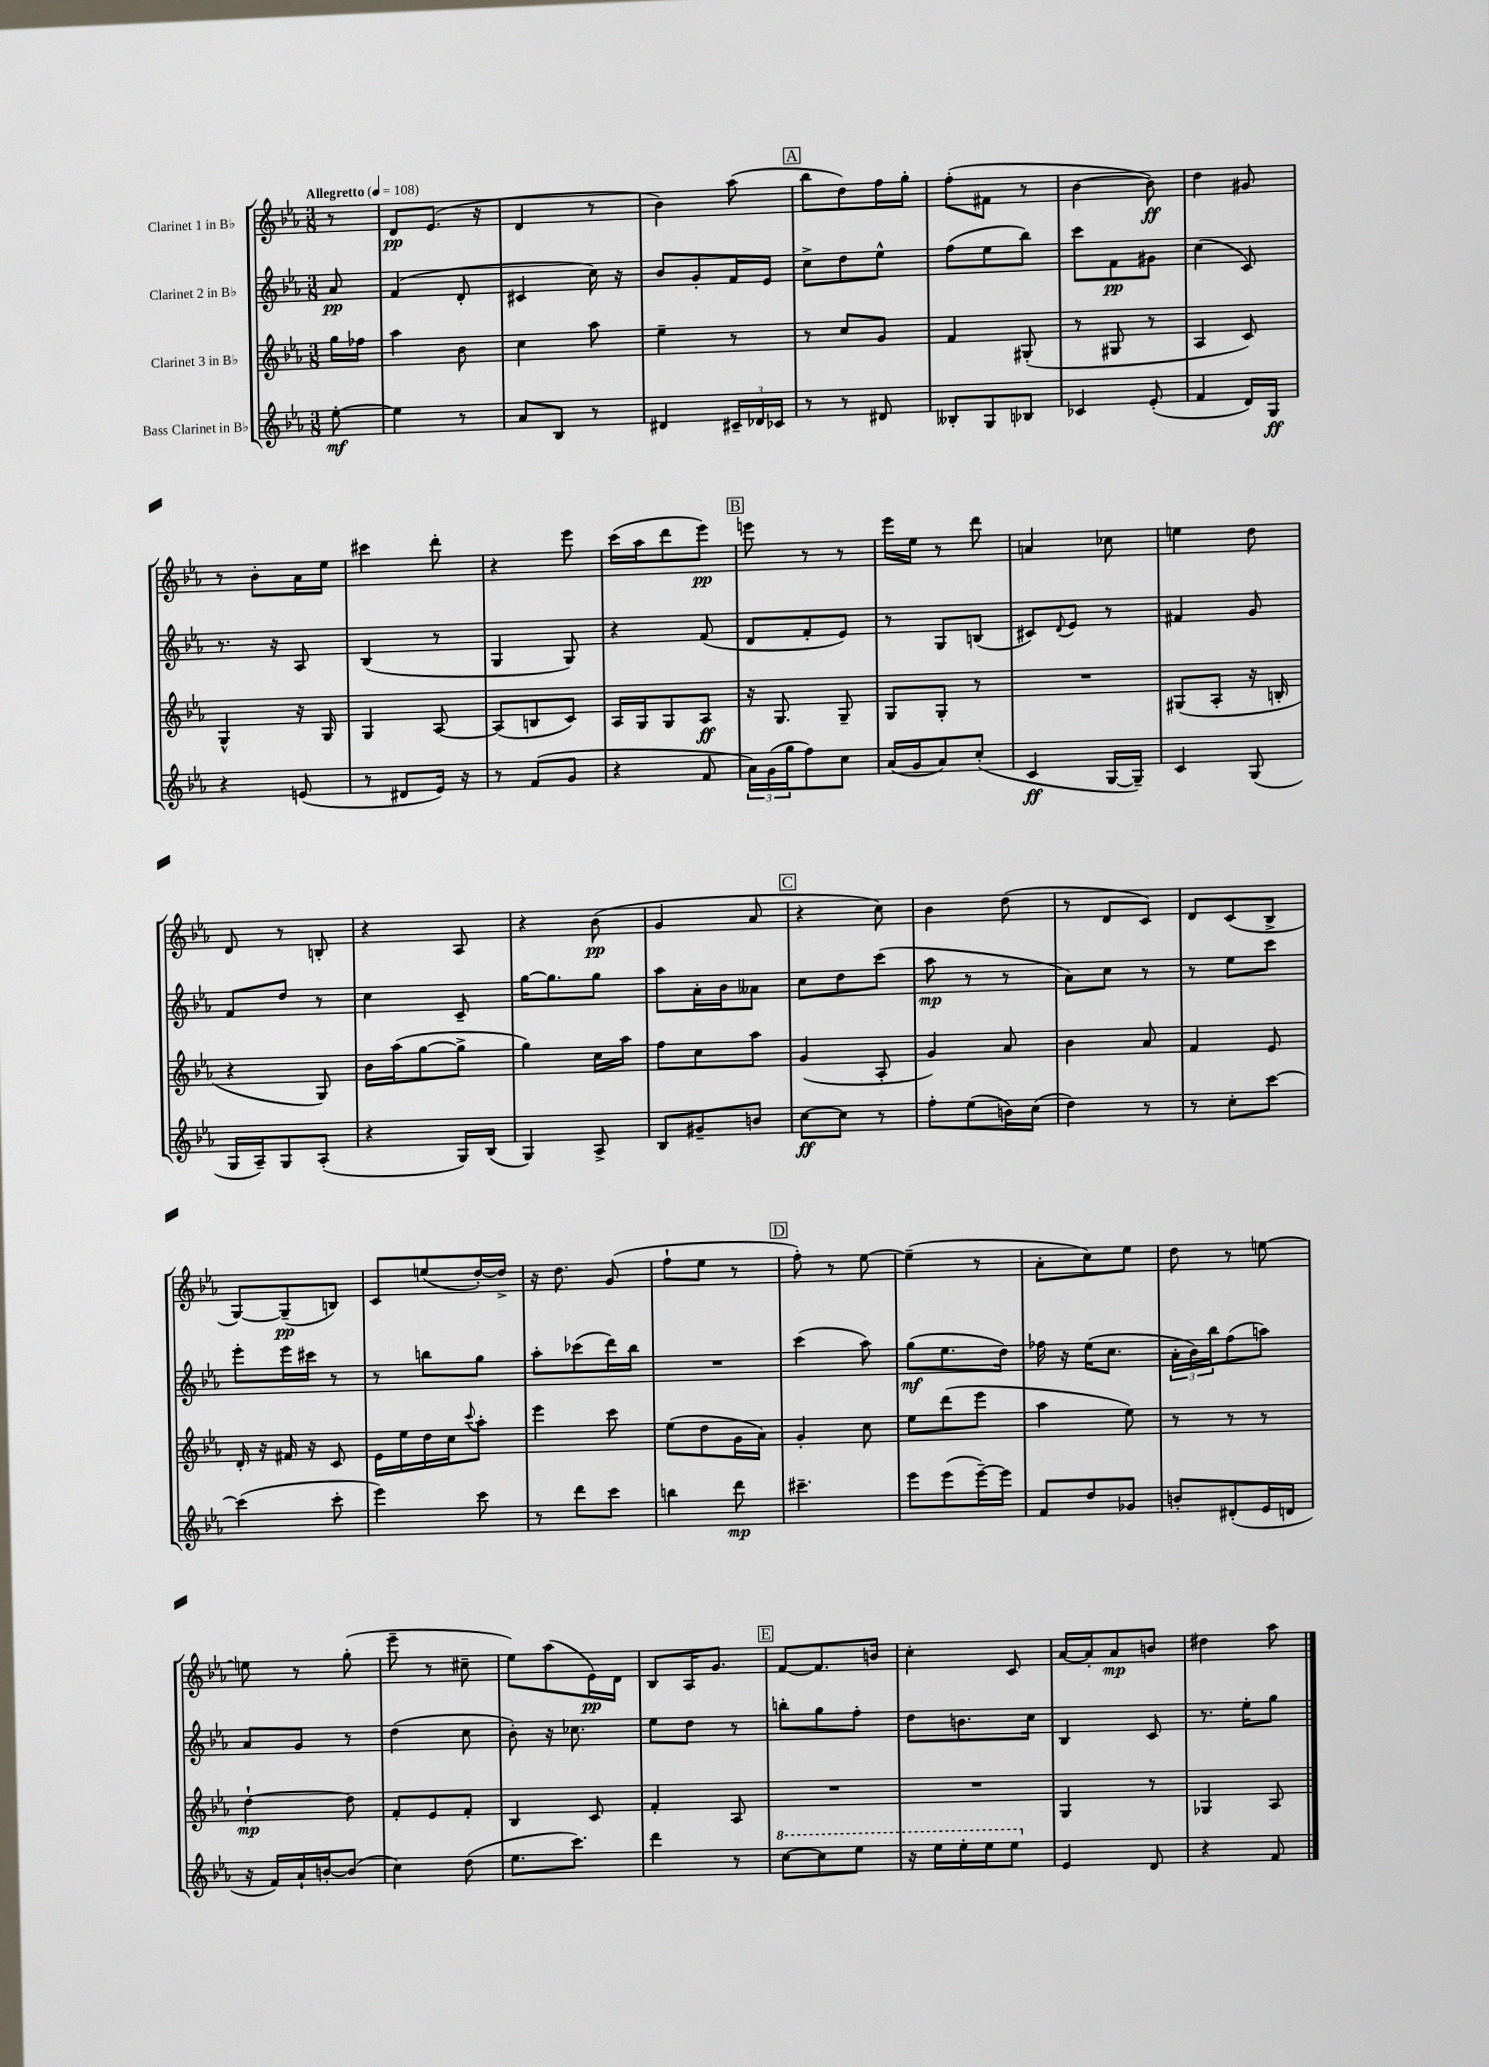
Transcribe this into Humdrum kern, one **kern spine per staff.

**kern	**kern	**kern	**kern
*staff4	*staff3	*staff2	*staff1
*clefG2	*clefG2	*clefG2	*clefG2
*k[b-e-a-]	*k[b-e-a-]	*k[b-e-a-]	*k[b-e-a-]
*M3/8	*M3/8	*M3/8	*M3/8
*MM108	*MM108	*MM108	*MM108
[8ee-'	16gg	8a-	8r
.	16ff-	.	.
=	=	=	=
4ee-]	4aa-	(4f	8d
.	.	.	(8.e-
8r	8b-	8d'	.
.	.	.	16r
=	=	=	=
8a-	4cc	4c#	4d
8B-	.	.	.
8r	8aa-	16cc)	8r
.	.	16r	.
=	=	=	=
4d#	4ee-~	8b-	4b-)
.	.	8g'	.
24c#~	8r	16f	(8aa-
24d-	.	.	.
.	.	16e-	.
24c-	.	.	.
=	=	=	=
8r	8r	8cc^	8bb-
8r	8cc	8dd	8dd)
8d#	8g	8ee-^^	16ff
.	.	.	16gg'
=	=	=	=
8B--'	4f	(8ff	(8ff'
8G	.	8ee-	8f#
8B-	(8G#'	8bb-)	8r
=	=	=	=
4c-	8r	8ccc	[4b-
.	8G#	8f	.
(8e-'	8r	8g#	8b-])
=	=	=	=
4f	4A-	(4cc	4dd
16d)	8c)	8c)	8g#
16G	.	.	.
=	=	=	=
4r	4G^^	8.r	8r
.	.	.	8b-'
.	.	16r	.
(8e	16r	8A-	16a-
.	16G	.	16ee-
=	=	=	=
8r	4G	(4B-	4ccc#
8d#	.	.	.
16e-)	[8A-	8r	8ddd'
16r	.	.	.
=	=	=	=
8r	(8A-]	4G	4r
(8f	8B	.	.
8g	8c)	8G)	8eee-
=	=	=	=
4r	16A-	4r	(16ccc
.	16G	.	16aa-
.	8G	.	8ddd
8f	8A-	(8f	8eee-)
=	=	=	=
24a-)	16r	8d	8eee
(24g	.	.	.
.	8.G	.	.
24gg	.	.	.
8ff)	.	8f'	8r
8cc	8G~	8e-)	8r
=	=	=	=
(16a-	8G	8r	16eee-
16g	.	.	16ee-
8a-)	8G'	8G	8r
(8cc'	8r	(8B	8ddd
=	=	=	=
4c	4.r	8c#)	4a
.	.	8qqd	.
.	.	8e-	.
[16G	.	8r	8cc-
16G~])	.	.	.
=	=	=	=
4c	(8G#	4f#	4ee
.	8A-'	.	.
(8G	16r	8g	8dd
.	16B'	.	.
=	=	=	=
16G	4r	8f	8d
16A-~)	.	.	.
8G	.	8dd	8r
(8A-'	8G)	8r	8B'
=	=	=	=
4r	16b-	4cc	4r
.	(16aa-	.	.
.	[8gg	.	.
16G)	8gg^]	8c~	8A-
(16B-	.	.	.
=	=	=	=
4G)	4gg)	[16gg	4r
.	.	8.gg]	.
8A-^	16cc	8gg	(8b-
.	16aa-	.	.
=	=	=	=
8B-	8ff	8aa-	4g
8g#~	8cc	16a-'	.
.	.	16b-	.
8b	8aa-	8a--	8a-
=	=	=	=
[8cc	(4g	8cc	4r
8cc]	.	8dd	.
8r	8A-'	(8ccc	8cc)
=	=	=	=
8ff'	4g)	8aa-	4b-
(8ee-	.	8r	.
16b)	8a-	8r	(8dd
(16cc	.	.	.
=	=	=	=
4dd)	4b-	8a-)	8r
.	.	8cc	8d
8r	8a-	8r	8c)
=	=	=	=
8r	4f	8r	8d
8cc'	.	8ee-	(8c
[8ccc	8e-	8ccc	8B-^
=	=	=	=
(4ccc]	16d'	8eee-'	[8G)
.	16r	.	.
.	16f#	16eee-	(8G~]
.	16r	16ccc#	.
8ccc'	8c	8r	8B)
=	=	=	=
4eee-)	16e-	8r	8c
.	16ee-	.	.
.	16dd	8bb	(8ee
.	16cc	.	.
.	8qqccc	.	.
8ccc	8aa-'	8gg	[16dd')
.	.	.	16dd^]
=	=	=	=
8r	4eee-	8aa-'	16r
.	.	.	8.dd
8ddd	.	(8ccc-	.
8ccc	8ccc	16ddd)	(8g
.	.	16bb-	.
=	=	=	=
4bb	(8ee-	4.r	8ff`
.	8dd	.	8ee-
8ddd	16g	.	8r
.	16a-)	.	.
=	=	=	=
4.ccc#~	4g'	(4ccc	8ff')
.	.	.	8r
.	8cc	8aa-)	[8ee-
=	=	=	=
8eee-	8ee-	(8gg	(4ee-~]
(8eee-	(8ddd	8.ee-	.
[16eee-~)	8eee-	.	8r
16eee-]	.	16dd)	.
=	=	=	=
8f	4aa-	16ff-	8a-'
.	.	16r	.
8dd	.	(16ee-	8cc)
.	.	8.cc	.
8g-	8ee-)	.	8ee-
=	=	=	=
8b'	8r	24a-'	8dd
.	.	24b-)	.
.	.	24bb-	.
(8d#'	8r	(8ff	8r
16e-	8r	8aa)	[8ee
16d	.	.	.
=	=	=	=
16r	[4dd`	8a-	8ee]
16f)	.	.	.
16a-`	.	8g	8r
[16b'	.	.	.
(8b]	8dd]	8r	(8gg'
=	=	=	=
4cc)	8f'	(4dd	8eee-~
.	8e-	.	8r
(8dd	8f'	8cc	8cc#~
=	=	=	=
8.ee-	4B-	8b-')	8ee-)
.	.	16r	(8aa-
8.ccc)	.	8.cc-	.
.	8c	.	16e-)
.	.	.	16d
=	=	=	=
4ddd	4f'	8ee-	8B-
.	.	8dd	16A-
.	.	.	8.g
8r	8A-	8r	.
=	=	=	=
[8ccc	4.r	8bb'	[8f
8ccc]	.	8gg	8.f]
8eee-	.	8ff'	.
.	.	.	16b
=	=	=	=
16r	4.r	8dd	4cc'
16eee-	.	.	.
16eee-'	.	8.b	.
16eee-	.	.	.
8eee-	.	.	8c
.	.	16cc	.
=	=	=	=
4e-	4G	4B-	[16a-
.	.	.	16a-']
.	.	.	8a-
8d	8r	8c	8b
=	=	=	=
4r	4G-	8.r	4dd#
.	.	16ee-'	.
8f	8A-	8gg	8aa-
==	==	==	==
*-	*-	*-	*-
